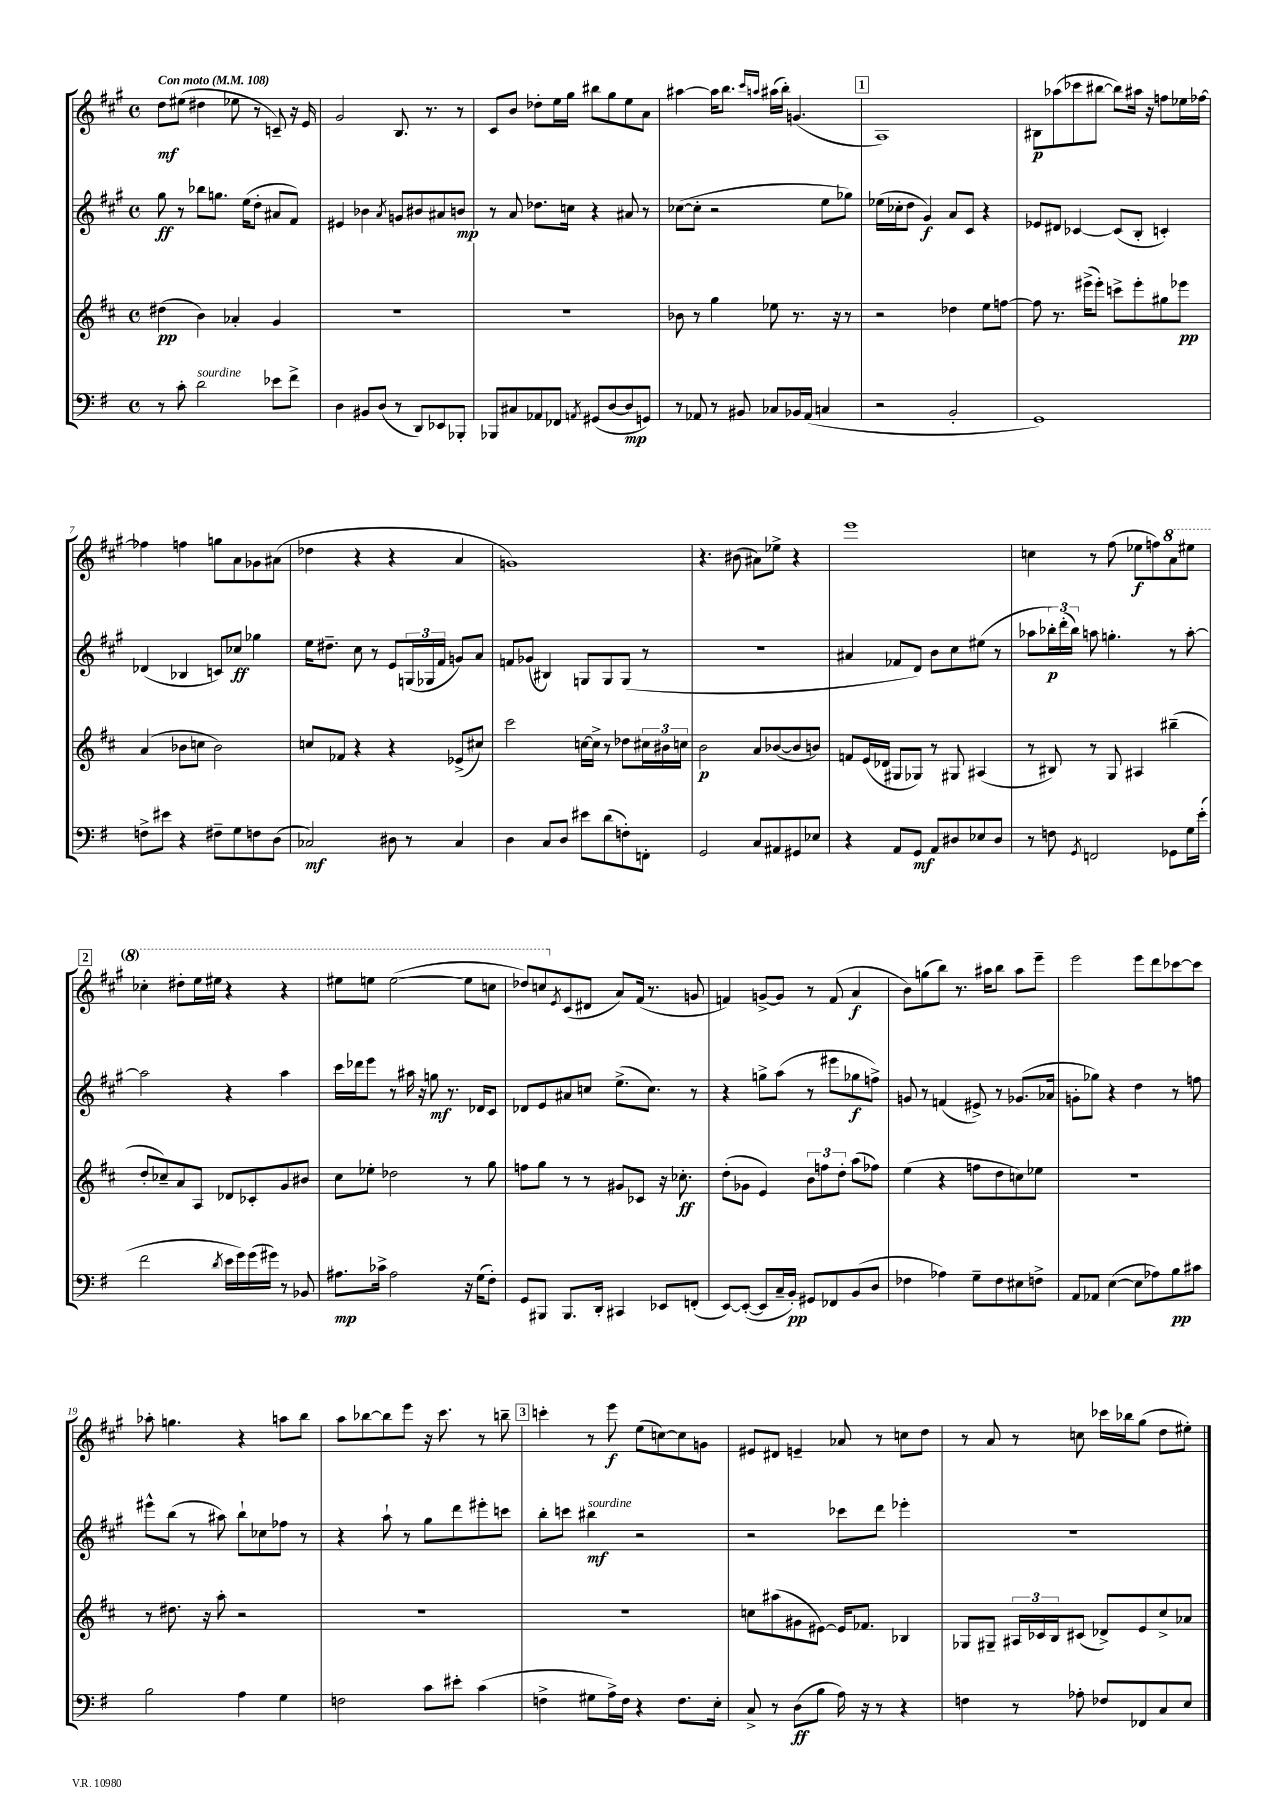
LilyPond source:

<<
\new StaffGroup <<
\new Staff = "s0" {
    \clef treble \key a \major \defaultTimeSignature \time 4/4 \tempo "Con moto" 4 = 108
    d''8\mf eis''8( dis''4 ees''8 r8 c'8--) r16 e'16 |
    gis'2 b8. r8. r8 |
    cis'8 b'8 des''8-. e''16 gis''16 bis''8 gis''8 e''8 a'8 |
    ais''4~ ais''16 b''8. \grace { cis'''16 a''16 } ais''16( b''16-.) g'4.( |
    \mark \markup { \box "1" } a1) |
    bis8\p aes''8( ces'''8 bis''8~ bis''8) ais''16 r16 f''8 ees''16 fes''16~ |
    fes''4 f''4 g''8 a'8 ges'8 ais'8( |
    des''4 r4 r4 a'4 |
    g'1) |
    r4. bis'8( ais'8) ees''8-> r4 |
    e'''1 |
    c''4 r8 fis''8( ees''8\f f''8) \ottava #1 a''8 eis'''8 |
    \mark \markup { \box "2" } ces'''4-. dis'''8-. e'''16 eis'''16 r4 r4 |
    eis'''8 e'''8 e'''2~( e'''8 c'''8 |
    des'''8) c'''8 \ottava #0 \acciaccatura { e'8 } cis'8( dis'8 a'8) fis'16( r8. g'8 |
    f'4) g'8~-> g'8 r8 f'8( a'4\f |
    b'8) g''8( b''8) r8. ais''16 b''8 ais''8 e'''8-- |
    e'''2 e'''8 d'''8 ces'''8~ ces'''8 |
    aes''8-. g''4. r4 a''8 b''8 |
    a''8 bes''8~ bes''8 e'''8 r16 cis'''8. r8 b''8-- |
    \mark \markup { \box "3" } c'''4-. r8 e'''8\f e''8( c''8~) c''8 g'8 |
    eis'8 dis'8 e'4-- aes'8 r8 c''8 d''8 |
    r8 a'8 r8 c''8 ces'''16 bes''16 gis''8( d''8 eis''8-.) \bar "|." |
}
\new Staff = "s1" {
    \clef treble \key a \major \defaultTimeSignature \time 4/4
    gis''8\ff r8 bes''8 g''8. e''16( d''8-. ais'8 fis'8) |
    eis'4 bes'4 \acciaccatura { a'8 } g'8 bis'8 ais'8 b'8\mp |
    r8 a'8 des''8. c''16 r4 ais'8 r8 |
    ces''8~( ces''8-. r2 e''8 ges''8) |
    \mark \markup { \box "1" } ees''16( ces''16-. d''8 gis'4\f) a'8 cis'8 r4 |
    ees'8 dis'8 ces'4~ ces'8( b8-. c'4-.) |
    des'4( bes4 c'8) ces''8\ff ges''4 |
    e''16 dis''8.-- cis''8 r8 e'8 \tuplet 3/2 { g16( ges16 fis'16 } g'8) a'8 |
    f'8 ges'8( bis4) g8 g8 g8( r8 |
    R1 |
    ais'4 fes'8 d'8) b'8 cis''8 eis''8( r8 |
    aes''8 \tuplet 3/2 { bes''16-.\p) d'''16-.( bes''16) } a''8 g''4.-. r8 a''8~-. |
    \mark \markup { \box "2" } a''2 r4 a''4 |
    cis'''16 des'''16 e'''8 r8 ais''16 r16 g''8\mf r8. des'16 cis'8 |
    des'8 e'8 ais'8 c''8 e''8.->( c''8.) r8 |
    r4 g''8-> a''8( r8 eis'''8 ges''8\f f''8->) |
    g'8 r8 f'4( eis'8->) r8 ges'8.( aes'16 |
    g'8-. ges''8) r4 d''4 r8 f''8 |
    eis'''8-^ b''8( r8 ais''8) b''8-! ces''8 fes''8 r8 |
    r4 a''8-! r8 gis''8 d'''8 eis'''8-. c'''8 |
    \mark \markup { \box "3" } b''8-. c'''8 bis''4\mf^\markup { \italic "sourdine" } r2 |
    r2 ces'''8 d'''8 ees'''4-. |
    R1 \bar "|." |
}
\new Staff = "s2" {
    \clef treble \key d \major \defaultTimeSignature \time 4/4
    dis''4\pp( b'4) aes'4-. g'4 |
    R1 |
    R1 |
    bes'8 r8 g''4 ees''8 r8. r16 r8 |
    \mark \markup { \box "1" } r2 des''4 e''8 f''8~ |
    f''8 r8. eis'''16->( eis'''8-.) c'''8-> eis'''8-. gis''8 ees'''8\pp |
    a'4( bes'8 c''8 bes'2) |
    c''8 fes'8 r4 r4 ees'8->( cis''8) |
    cis'''2 c''16~ c''16-> r8 des''8 \tuplet 3/2 { cis''16 bis'16 c''16 } |
    b'2\p a'8 bes'8~( bes'8 b'8) |
    f'8 e'16( des'16 gis8 ges8) r8 gis8 ais4( |
    r8 bis8) r8 g8 ais4 bis''4--( |
    \mark \markup { \box "2" } d''8-. ces''8--) a'8 a8 des'8 ces'8-. g'8 bis'8 |
    cis''8 ees''8-. des''2 r8 g''8 |
    f''8 g''8 r8 r8 gis'8 ces'8 r16 ces''8.-.\ff |
    d''8-.( ges'8 e'4) \tuplet 3/2 { b'8 f''8 d''8-. } a''8( fes''8) |
    e''4( r4 f''8 d''8 c''8) ees''8 |
    R1 |
    r8 dis''8. r16 a''8-. r2 |
    R1 |
    \mark \markup { \box "3" } R1 |
    c''8 ais''8( gis'8 eis'8~) eis'16 fes'8. bes4 |
    ges8 gis8-- \tuplet 3/2 { ais16 ces'16 b16 } cis'8( des'8->) e'8 cis''8-> aes'8 \bar "|." |
}
\new Staff = "s3" {
    \clef bass \key g \major \defaultTimeSignature \time 4/4
    r8 c'8-. d'2^\markup { \italic "sourdine" } ees'8 fis'8-> |
    d4 bis,8 d8( r8 d,8) ees,8 bes,,8-. |
    bes,,8 cis8 aes,8 fes,8 \acciaccatura { a,8 } gis,8( d8~ d8\mp g,8) |
    r8 aes,8 r8 bis,8 ces8 bes,16 aes,16( c4 |
    \mark \markup { \box "1" } r2 b,2-. |
    g,1) |
    f8-> eis'8 r4 fis8-- g8 f8 d8( |
    ces2\mf) dis8 r8 ces4 |
    d4 c8 d8 eis'8 d'8( f8-.) f,8-. |
    g,2 c8 ais,8 gis,8 ees8 |
    r4 a,8 g,8\mf a,8 dis8 ees8 dis8 |
    r8 f8 \acciaccatura { g,8 } f,2 ges,8 g16 e'16-.( |
    \mark \markup { \box "2" } fis'2 \acciaccatura { d'8 } e'16 g'16) g'16( gis'16) r8 bes,8 |
    ais8.\mp ces'16-> ais2 r16 g16( fis8-.) |
    g,8 bis,,8 bis,,8. d,16-. cis,4 ees,8 f,8-.( |
    e,8~) e,8~-.( e,8 c16-- b,16-.\pp) gis,8 fes,8 b,8( d8 |
    fes4 aes4) g8-- fes8 eis8 f8-> |
    a,8 aes,8 e4~( e8 aes8) b8\pp cis'8 |
    b2 a4 g4 |
    f2 c'8 eis'8-. c'4( |
    \mark \markup { \box "3" } f4-> gis8 a16->) f16 r4 f8. e16-. |
    c8-> r8 d8\ff( b8 a16) r16 r8 r4 |
    f4 r8 aes8-. fes8 fes,8 c8 e8 \bar "|." |
}
>>
>>
